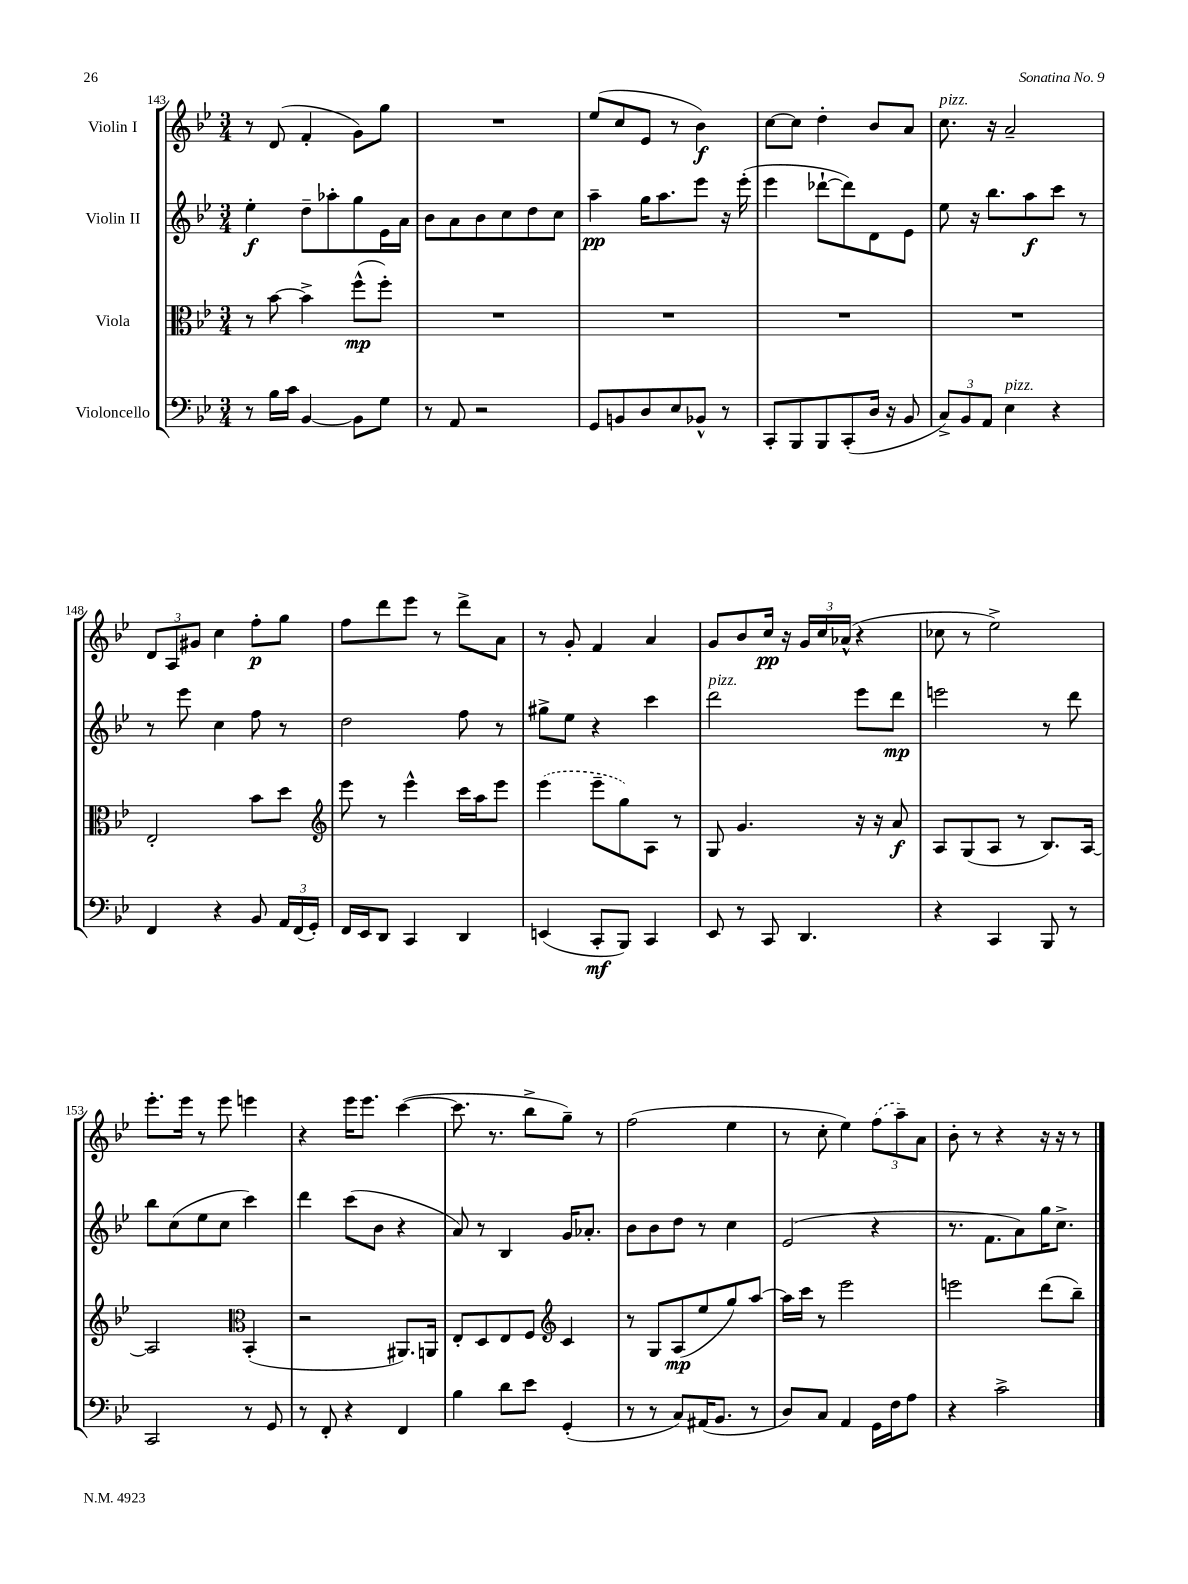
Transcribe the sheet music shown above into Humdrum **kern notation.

**kern	**kern	**kern	**kern
*staff4	*staff3	*staff2	*staff1
*clefF4	*clefC3	*clefG2	*clefG2
*k[b-e-]	*k[b-e-]	*k[b-e-]	*k[b-e-]
*M3/4	*M3/4	*M3/4	*M3/4
8r	8r	4ee-'\	8r
16B-\LL	[8b-\	.	(8d/
16c\JJ	.	.	.
[4BB-/	4b-^\]	8dd~\L	4f'/
.	.	8aa-'\	.
8BB-\]L	(8ff^^\L	8gg\	8g\L)
8G\J	8ff'\J)	16e-\L	8gg\J
.	.	16a\JJ	.
=	=	=	=
8r	2.r	8b-\L	2.r
8AA/	.	8a\	.
2r	.	8b-\	.
.	.	8cc\	.
.	.	8dd\	.
.	.	8cc\J	.
=	=	=	=
8GG/L	2.r	4aa~\	(8ee-/L
8BB/	.	.	8cc/
8D/	.	16gg\LK	8e-/J
.	.	8.aa\	.
8E-/	.	.	8r
8BB-^^/J	.	8eee-\J	4b-\)
8r	.	16r	.
.	.	(16eee-'\	.
=	=	=	=
8CC'/L	2.r	4eee-\	[8cc\L
8BBB-/	.	.	8cc\]J
8BBB-/	.	[8ddd-`\L	4dd'\
(8CC'/	.	8ddd-\])	.
16D/Jk	.	8d\	8b-/L
16r	.	.	.
8BB-/	.	8e-\J	8a/J
=	=	=	=
12C^/L)	2.r	8ee-\	8.cc\
12BB-/	.	.	.
.	.	16r	.
12AA/J	.	.	.
.	.	8.bb-\L	16r
4E-\	.	.	2a~/
.	.	8aa\	.
4r	.	8ccc\J	.
.	.	8r	.
=	=	=	=
4FF/	2E-'/	8r	12d/L
.	.	.	12A/
.	.	8eee-\	.
.	.	.	12g#/J
4r	.	4cc\	4cc\
8BB-/	8b-\L	8ff\	8ff'\L
24AA/LL	8dd\J	8r	8gg\J
(24FF/	.	.	.
24GG'/JJ)	.	.	.
=	=	=	=
*	*clefG2	*	*
16FF/LL	8eee-\	2dd\	8ff\L
16EE-/J	.	.	.
8DD/J	8r	.	8ddd\
4CC/	4eee-^^\	.	8eee-\J
.	.	.	8r
4DD/	16ccc\LL	8ff\	8ddd^\L
.	16aa\J	.	.
.	8eee-\J	8r	8a\J
=	=	=	=
(4EE/	(4eee-\	8gg#^\L	8r
.	.	8ee-\J	8g'/
8CC'/L	8eee-~\L	4r	4f/
8BBB-/J)	8gg\)	.	.
4CC/	8A\J	4ccc\	4a/
.	8r	.	.
=	=	=	=
8EE-/	8G/	2ddd\	8g/L
8r	4.g/	.	8b-/
8CC/	.	.	16cc/Jk
.	.	.	16r
4.DD/	.	.	24g/LL
.	.	.	24cc/
.	.	.	(24a-^^/JJ
.	16r	8eee-\L	4r
.	16r	.	.
.	8a/	8ddd\J	.
=	=	=	=
4r	8A/L	2eee\	8cc-\
.	(8G/	.	8r
4CC/	8A/J	.	2ee-^\)
.	8r	.	.
8BBB-/	8.B-/L)	8r	.
8r	.	8ddd\	.
.	[16A/Jk	.	.
=	=	=	=
2CC/	2A/]	8bb-\L	8.eee-'\L
.	.	(8cc\	.
.	.	.	16eee-\Jk
.	.	8ee-\	8r
.	.	8cc\J	8eee-\
*	*clefC3	*	*
8r	(4BB-'/	4ccc\)	4eee\
8GG/	.	.	.
=	=	=	=
8r	2r	4ddd\	4r
8FF'/	.	.	.
4r	.	(8ccc\L	16eee-\LK
.	.	.	8.eee-\J
.	.	8b-\J	.
4FF/	8.AA#/L)	4r	([4ccc\
.	16AA/Jk	.	.
=	=	=	=
4B-\	8E-'/L	8a/)	8.ccc\]
.	8D/	8r	.
.	.	.	8.r
8d\L	8E-/	4B-/	.
8e-\J	8F/J	.	8bb-^\L
*	*clefG2	*	*
(4GG'/	4c/	16g/LK	8gg~\J)
.	.	8.a-'/J	.
.	.	.	8r
=	=	=	=
8r	8r	8b-\L	(2ff\
8r	8G/L	8b-\	.
8C/L)	(8A/	8dd\J	.
(16AA#/K	8ee-/	8r	.
8.BB-/J	.	.	.
.	8gg/)	4cc\	4ee-\
8r	[8aa/J	.	.
=	=	=	=
8D/L)	16aa\]LL	(2e-/	8r
.	16ccc\JJ	.	.
8C/J	8r	.	8cc'\
4AA/	2eee-\	.	4ee-\)
16GG\LL	.	4r	(12ff\L
16F\J	.	.	.
.	.	.	12aa~\)
8A\J	.	.	.
.	.	.	12a\J
=	=	=	=
4r	2eee\	8.r	8b-'\
.	.	.	8r
.	.	8.f\L	.
2c^\	.	.	4r
.	.	8a\)	.
.	(8ddd\L	16gg\K	16r
.	.	8.cc^\J	16r
.	8bb-~\J)	.	8r
==	==	==	==
*-	*-	*-	*-
